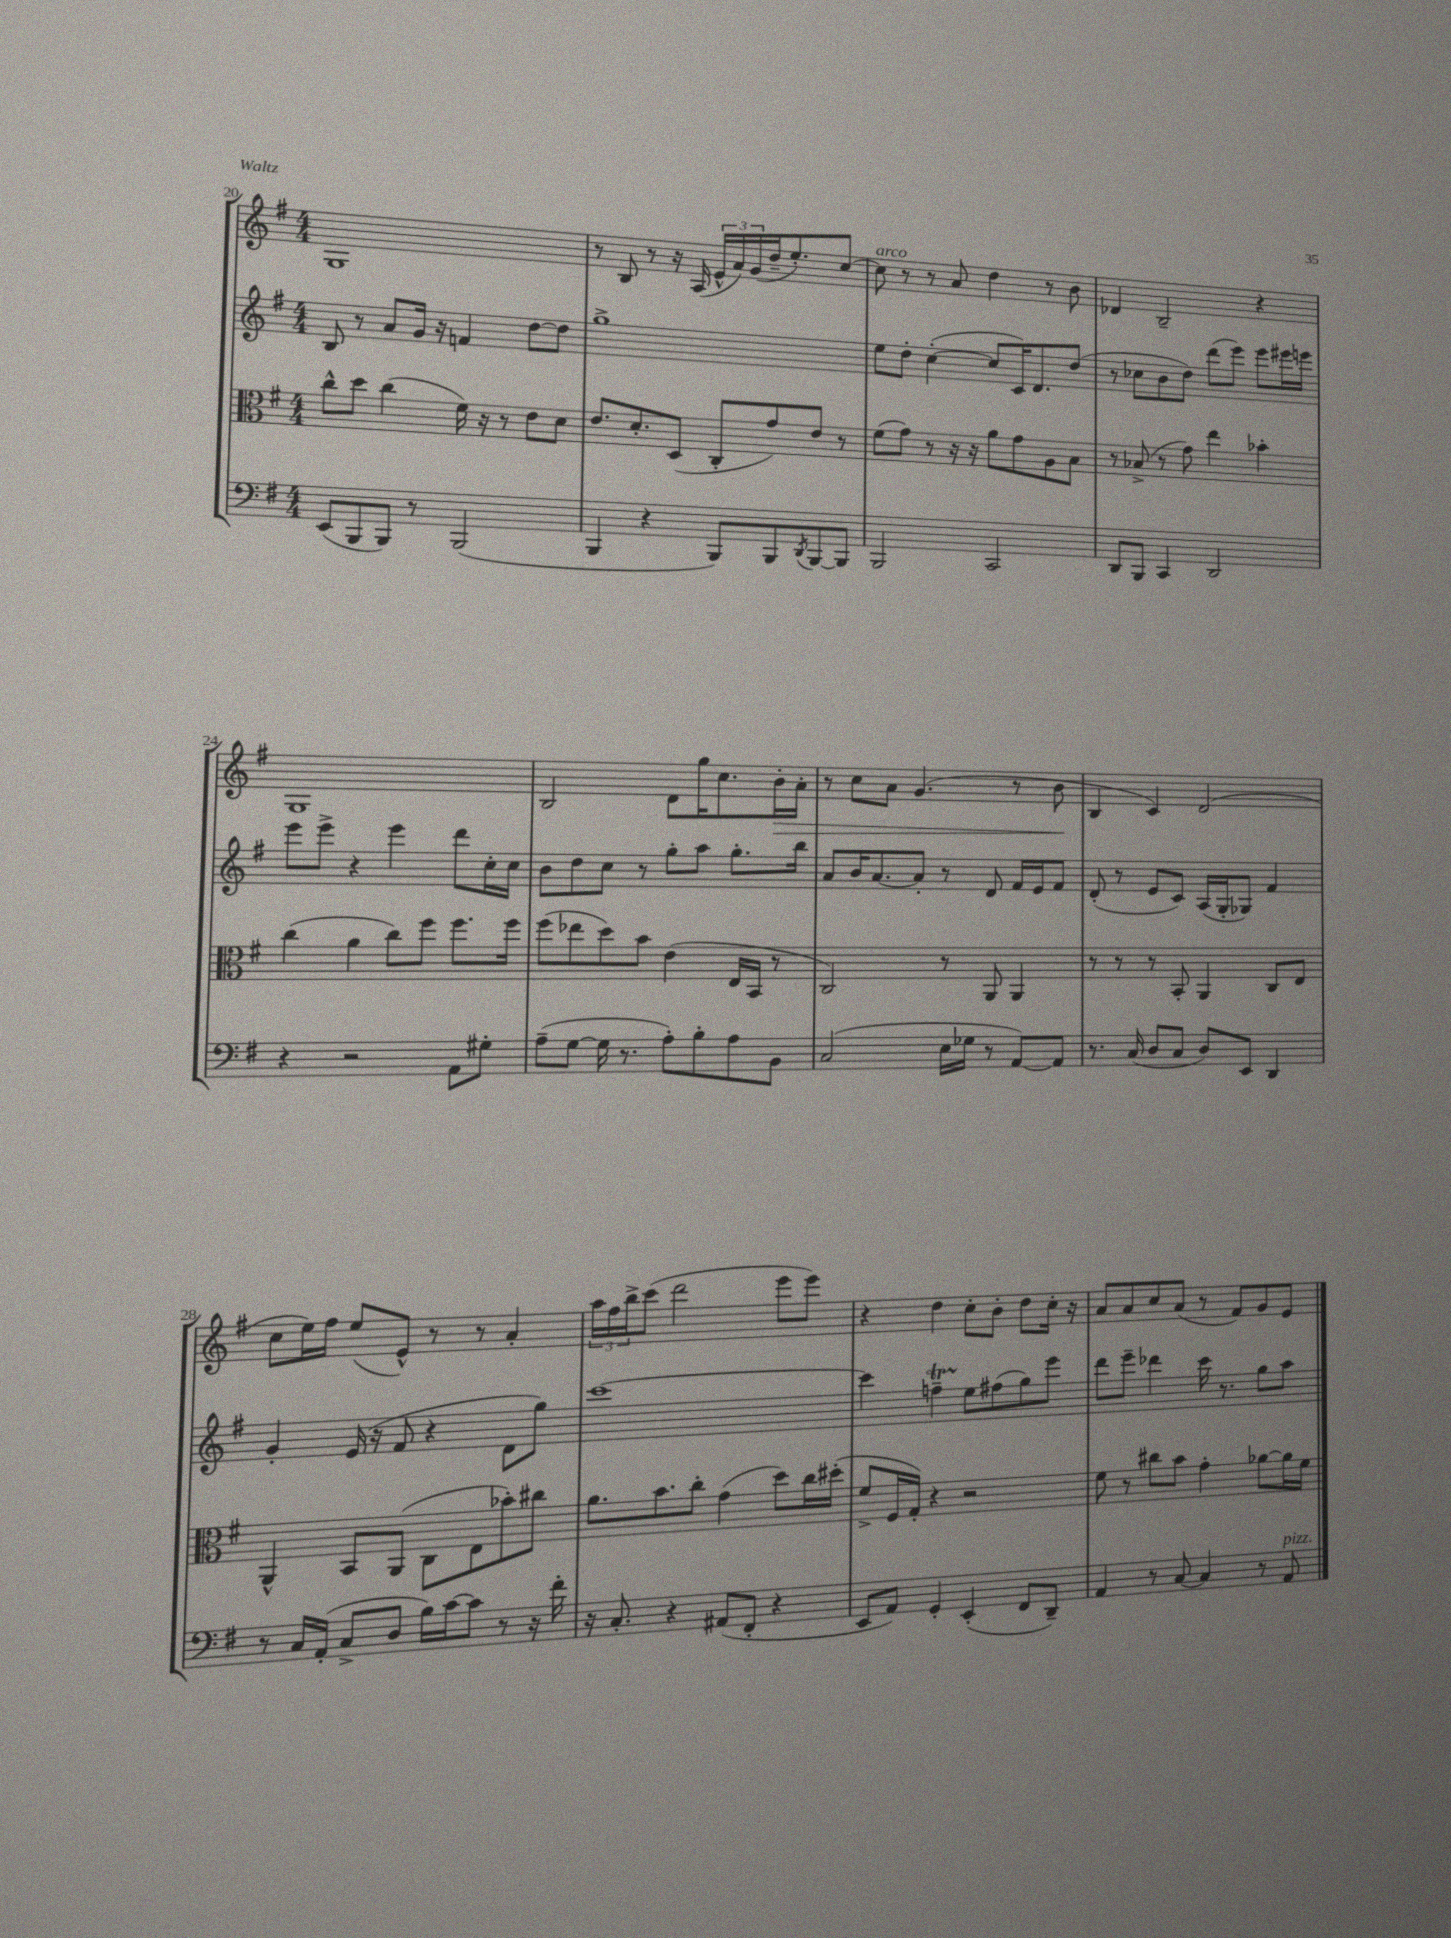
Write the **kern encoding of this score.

**kern	**kern	**kern	**kern
*staff4	*staff3	*staff2	*staff1
*clefF4	*clefC3	*clefG2	*clefG2
*k[f#]	*k[f#]	*k[f#]	*k[f#]
*M4/4	*M4/4	*M4/4	*M4/4
(8EE	8cc^^	8B	1G
8BBB	8dd	8r	.
8BBB)	(4cc	8a	.
8r	.	16g	.
.	.	16r	.
(2BBB	16f#)	4f	.
.	16r	.	.
.	8r	.	.
.	8e	[8dd	.
.	8d	8dd]	.
=	=	=	=
4BBB	8.e	1gg^	8r
.	.	.	8B
.	8.d'	.	.
4r	.	.	8r
.	(8D	.	16r
.	.	.	(16A
8BBB)	8C'	.	24e^^
.	.	.	24a)
.	.	.	(24g
8BBB	8g)	.	16dd~
.	.	.	8.ee')
8qDD	.	.	.
[8BBB	8e	.	.
8BBB]	8r	.	[8cc
=	=	=	=
2BBB	(8f#	8ee	8cc]
.	8g)	8dd'	8r
.	8r	([4cc'	8r
.	16r	.	8a
.	16r	.	.
2CC	8a	8cc]	4dd
.	8g	16c)	.
.	.	8.d	.
.	8A	.	8r
.	8B	(8dd	8b
=	=	=	=
8DD	8r	8r	4d-
8BBB	(8B-^	8cc-	.
4CC	8r	8b	2B~
.	8g)	8dd)	.
2DD	4ee	(8ddd	.
.	.	8eee)	.
.	4b-'	8eee	4r
.	.	16eee#	.
.	.	16eee	.
=	=	=	=
4r	(4cc	8eee	1G
.	.	8eee^	.
2r	4a	4r	.
.	8cc)	4eee	.
.	8ff#	.	.
8AA	8.ff#	8ddd	.
8G#'	.	16cc'	.
.	16ff#	16cc	.
=	=	=	=
(8A~	(8ff#	8b	2B
[8G	8ee-	8dd	.
16G]	8dd)	8cc	.
8.r	.	.	.
.	8b	8r	.
8A')	(4e	8gg'	8d
8B'	.	8aa	16gg
.	.	.	8.cc
8A	16E	8.gg'	.
.	16BB	.	.
8BB	8r	.	16b'
.	.	16bb	16a'
=	=	=	=
(2C	2C)	8a	8r
.	.	16b	8cc
.	.	[8.a	.
.	.	.	8a
.	.	8a']	(4.g
16E	8r	8r	.
16G-	.	.	.
8r	8AA	8d	.
[8AA)	4AA	16f#	8r
.	.	16e	.
8AA]	.	8f#	8b
=	=	=	=
8.r	8r	(8d'	4B
.	8r	8r	.
(16C	.	.	.
8D	8r	8e	4c)
8C	8BB'	8c)	.
8D)	4AA	(16A	(2d
.	.	16G'	.
8EE	.	8G-)	.
4DD	8C	4f#	.
.	8E	.	.
=	=	=	=
8r	4AA^^	4g'	8cc
16C	.	.	16ee)
(16AA'	.	.	16ff#
8C^	8BB	(16e	(8ee
.	.	16r	.
8D	(8AA	8f#	8e^^)
16B)	8C	4r	8r
[16c	.	.	.
8c]	8E	.	8r
8r	8b-')	8d	4a'
16r	8cc#	8gg)	.
16f#'	.	.	.
=	=	=	=
16r	8.a	[1ccc	24aa
.	.	.	24ff#
8.C'	.	.	.
.	.	.	24bb^
.	.	.	(8ccc
.	8.b	.	.
4r	.	.	2ddd
.	8cc'	.	.
(8AA#	(4g	.	.
8FF#'	.	.	.
4r	8dd)	.	8eee
.	16cc	.	8eee)
.	(16dd#'	.	.
=	=	=	=
8EE	8f#^	4ccc]	4r
8AA)	16F#	.	.
.	16G')	.	.
4GG'	4r	4ff~	4dd
(4EE'	2r	8ee	8cc'
.	.	(8ff#	8b'
8FF#	.	8gg)	8dd
8DD~)	.	8eee	16cc'
.	.	.	16r
=	=	=	=
4AA	8f#	8ddd	8a
.	8r	8eee~	8a
8r	8cc#	4ddd-	8cc
[8C	8b	.	(8a
4C]	4g'	16ccc	8r
.	.	8.r	.
.	.	.	8f#)
8r	[8a-	8gg	8g
8AA	16a-]	8aa	8e
.	16f#	.	.
==	==	==	==
*-	*-	*-	*-
